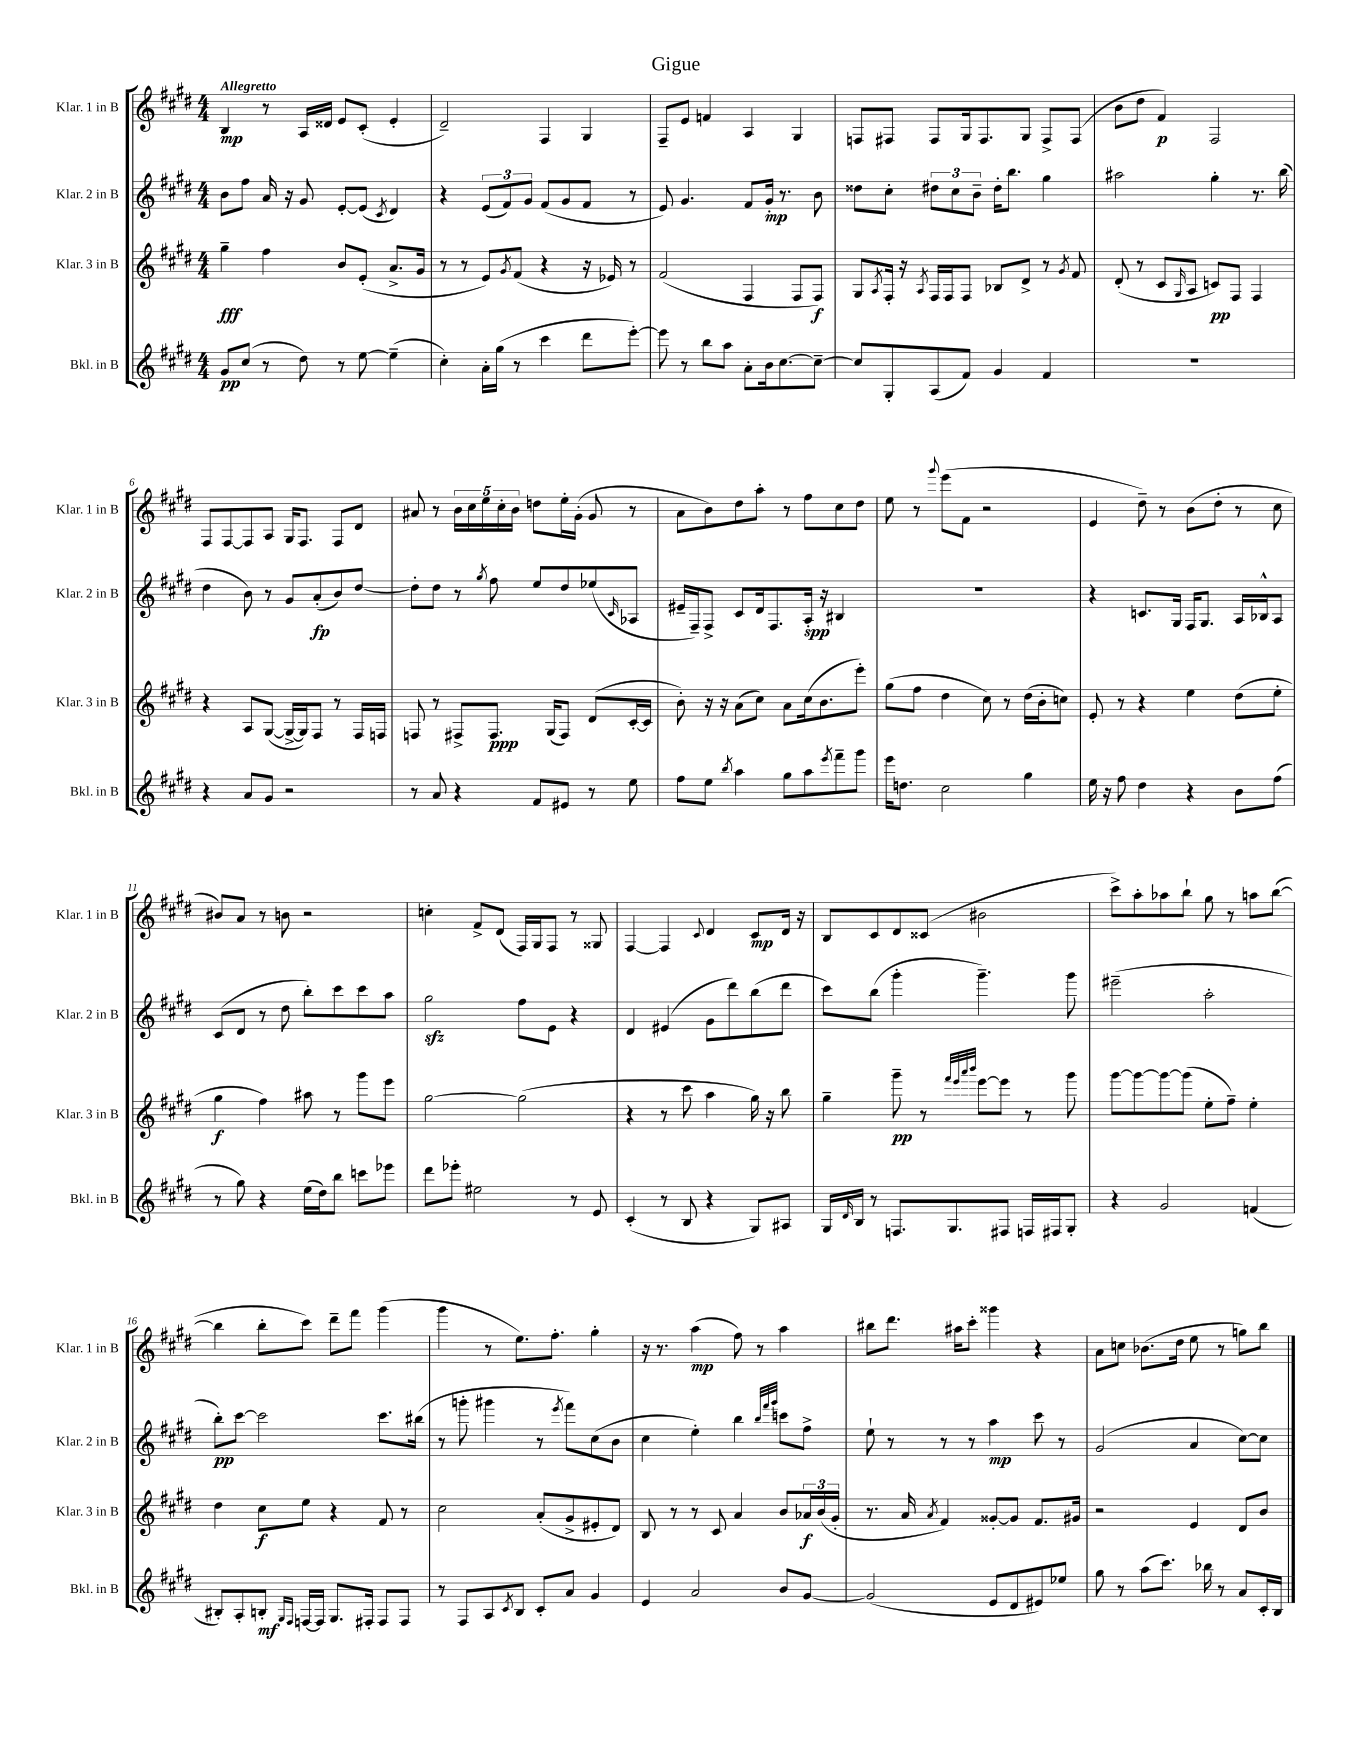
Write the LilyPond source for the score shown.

\header { title = "Gigue" }
<<
\new StaffGroup <<
\new Staff = "s0" \with { instrumentName = "Klar. 1 in B" shortInstrumentName = "Klar. 1 in B" } {
    \clef treble \key e \major \numericTimeSignature \time 4/4 \tempo "Allegretto"
    b4\mp r8 a16 disis'16 e'8 cis'8-.( e'4-. |
    dis'2--) fis4 gis4 |
    fis8-- e'8 f'4 a4 gis4 |
    f8 fis8 fis8 gis16 fis8. gis8 fis8-> fis8( |
    b'8 dis''8 fis'4\p) fis2 |
    fis8 fis8~ fis8 a8 gis16 fis8. fis8 dis'8 |
    ais'8 r8 \tuplet 5/4 { b'16 cis''16 e''16 cis''16-. b'16 } d''8 e''16-. gis'16-.( gis'8 r8 |
    a'8 b'8) dis''8 a''8-. r8 fis''8 cis''8 dis''8 |
    e''8 r8 \appoggiatura { gis'''8 } e'''8( fis'8 r2 |
    e'4 dis''8--) r8 b'8( dis''8-. r8 cis''8 |
    bis'8) a'8 r8 b'8 r2 |
    c''4-. fis'8-> dis'8( fis16) gis16 fis8 r8 gisis8 |
    fis4~ fis4 \appoggiatura { cis'8 } dis'4 cis'8\mp dis'16 r16 |
    b8 cis'8 dis'8 cisis'8( bis'2 |
    cis'''8->) a''8-. aes''8 b''8-! gis''8 r8 a''8 b''8~( |
    b''4 b''8-. cis'''8) dis'''8-- fis'''8 gis'''4( |
    gis'''4 r8 e''8.) fis''8.-. gis''4-. |
    r16 r8. a''4\mp( fis''8) r8 a''4 |
    bis''8 dis'''8. ais''16 cis'''8-. gisis'''4 r4 |
    a'8 c''8 bes'8.( dis''16 e''8 r8 g''8) b''8 \bar "|." |
}
\new Staff = "s1" \with { instrumentName = "Klar. 2 in B" shortInstrumentName = "Klar. 2 in B" } {
    \clef treble \key e \major \numericTimeSignature \time 4/4
    b'8 fis''8 a'16 r16 gis'8 e'8~-. e'8( \acciaccatura { cis'8 } dis'4) |
    r4 \tuplet 3/2 { e'8( fis'8) gis'8 } fis'8( gis'8 fis'8 r8 |
    e'8) gis'4. fis'8 gis'16-.\mp r8. b'8 |
    disis''8 cis''8-. \tuplet 3/2 { dis''8 cis''8 b'8-- } dis''16-. b''8. gis''4 |
    ais''2 gis''4-. r8. b''16( |
    dis''4 b'8) r8 gis'8 a'8-.\fp( b'8) dis''8~ |
    dis''8-. dis''8 r8 \acciaccatura { gis''8 } fis''8 e''8 dis''8 ees''8( \grace { cis'16 } aes8 |
    eis'16-- fis16--) fis8-> cis'8 dis'16 fis8. a16-.\spp r16 bis4 |
    R1 |
    r4 c'8. gis16 fis16 gis8. a16 bes16-^ a8 |
    cis'8( dis'8 r8 dis''8 b''8-.) cis'''8 cis'''8 a''8 |
    gis''2\sfz fis''8 e'8 r4 |
    dis'4 eis'4( gis'8 dis'''8) b''8( dis'''8 |
    cis'''8) b''8( gis'''4-. gis'''4.--) gis'''8 |
    eis'''2--( a''2-. |
    b''8-.\pp) cis'''8~ cis'''2 cis'''8. bis''16( |
    r8 g'''8-. gis'''4 r8 \acciaccatura { e'''8 } fis'''8) cis''8( b'8 |
    cis''4 e''4-.) b''4 \grace { b''32 fis'''32 gis'''32 } c'''8 fis''8-> |
    e''8-! r8 r8 r8 a''4\mp cis'''8 r8 |
    gis'2( a'4 cis''8~) cis''8 \bar "|." |
}
\new Staff = "s2" \with { instrumentName = "Klar. 3 in B" shortInstrumentName = "Klar. 3 in B" } {
    \clef treble \key e \major \numericTimeSignature \time 4/4
    gis''4--\fff fis''4 b'8 e'8-.( a'8.-> gis'16 |
    r8 r8 e'8) \acciaccatura { gis'8 } fis'8( r4 r16 ees'16) r8 |
    fis'2( fis4 fis8 fis8\f) |
    gis8 \acciaccatura { a8 } fis16-. r16 \acciaccatura { a8 } fis16 fis16 fis8 bes8 dis'8-> r8 \acciaccatura { gis'8 } fis'8 |
    dis'8-.( r8 cis'8 \grace { gis16 } a8 c'8\pp) fis8 fis4 |
    r4 a8 gis8~( gis16~-> gis16) fis8 r8 fis16 f16 |
    f8 r8 fis8-> fis8.\ppp gis16( fis8) dis'8( cis'16~-. cis'16 |
    b'8-.) r16 r16 a'8( cis''8) a'8 cis''16( b'8. e'''8-.) |
    gis''8( fis''8 dis''4 cis''8) r8 dis''16( b'16-. c''8) |
    e'8-. r8 r4 e''4 dis''8( e''8-. |
    gis''4\f fis''4) ais''8 r8 gis'''8 e'''8 |
    gis''2~ gis''2( |
    r4 r8 cis'''8 a''4 gis''16) r16 b''8 |
    gis''4-- gis'''8--\pp r8 \grace { fis'''32 e'''32 a'''32 b'''32 } e'''8~ e'''8 r8 gis'''8 |
    gis'''8~ gis'''8~ gis'''8~ gis'''8( e''8-. fis''8--) e''4-. |
    dis''4 cis''8\f e''8 r4 fis'8 r8 |
    cis''2 a'8-.( gis'8-> eis'8-. dis'8) |
    b8 r8 r8 cis'8 a'4 b'8 \tuplet 3/2 { aes'16\f b'16( gis'16-. } |
    r8. a'16 \acciaccatura { a'8 } fis'4) gisis'8~-. gisis'8 fis'8. gis'16 |
    r2 e'4 dis'8 b'8 \bar "|." |
}
\new Staff = "s3" \with { instrumentName = "Bkl. in B" shortInstrumentName = "Bkl. in B" } {
    \clef treble \key e \major \numericTimeSignature \time 4/4
    gis'8\pp cis''8( r8 dis''8) r8 e''8~ e''4--( |
    cis''4-.) a'16-. gis''16( r8 cis'''4 dis'''8 e'''8~-.) |
    e'''8 r8 b''8 a''8 a'8-. b'16 cis''8.~ cis''8~-- |
    cis''8 gis8-. a8( fis'8) gis'4 fis'4 |
    R1 |
    r4 a'8 gis'8 r2 |
    r8 a'8 r4 fis'8 eis'8 r8 e''8 |
    fis''8 e''8 \acciaccatura { b''8 } a''4 gis''8 a''8 \acciaccatura { e'''8 } fis'''8-- gis'''8 |
    e'''16 d''8. cis''2 gis''4 |
    e''16 r16 fis''8 dis''4 r4 b'8 fis''8( |
    r8 gis''8) r4 e''16( dis''16) b''8 c'''8 ees'''8 |
    dis'''8 ees'''8-. eis''2 r8 e'8 |
    cis'4-.( r8 b8 r4 gis8) ais8 |
    gis16 \grace { dis'16 } b16 r8 f8. gis8. fis8 f16 fis16 gis8-. |
    r4 gis'2 f'4( |
    bis8-.) a8-. b8-.\mf \grace { gis16 fis16 } f16~ f16 gis8. fis16-. fis8 fis8 |
    r8 fis8 a8 \acciaccatura { cis'8 } b8 cis'8-. a'8 gis'4 |
    e'4 a'2 b'8 gis'8~ |
    gis'2( e'8 dis'8 eis'8) ees''8 |
    gis''8 r8 a''8( cis'''8.) bes''16 r8 a'8 cis'16-. b16 \bar "|." |
}
>>
>>
